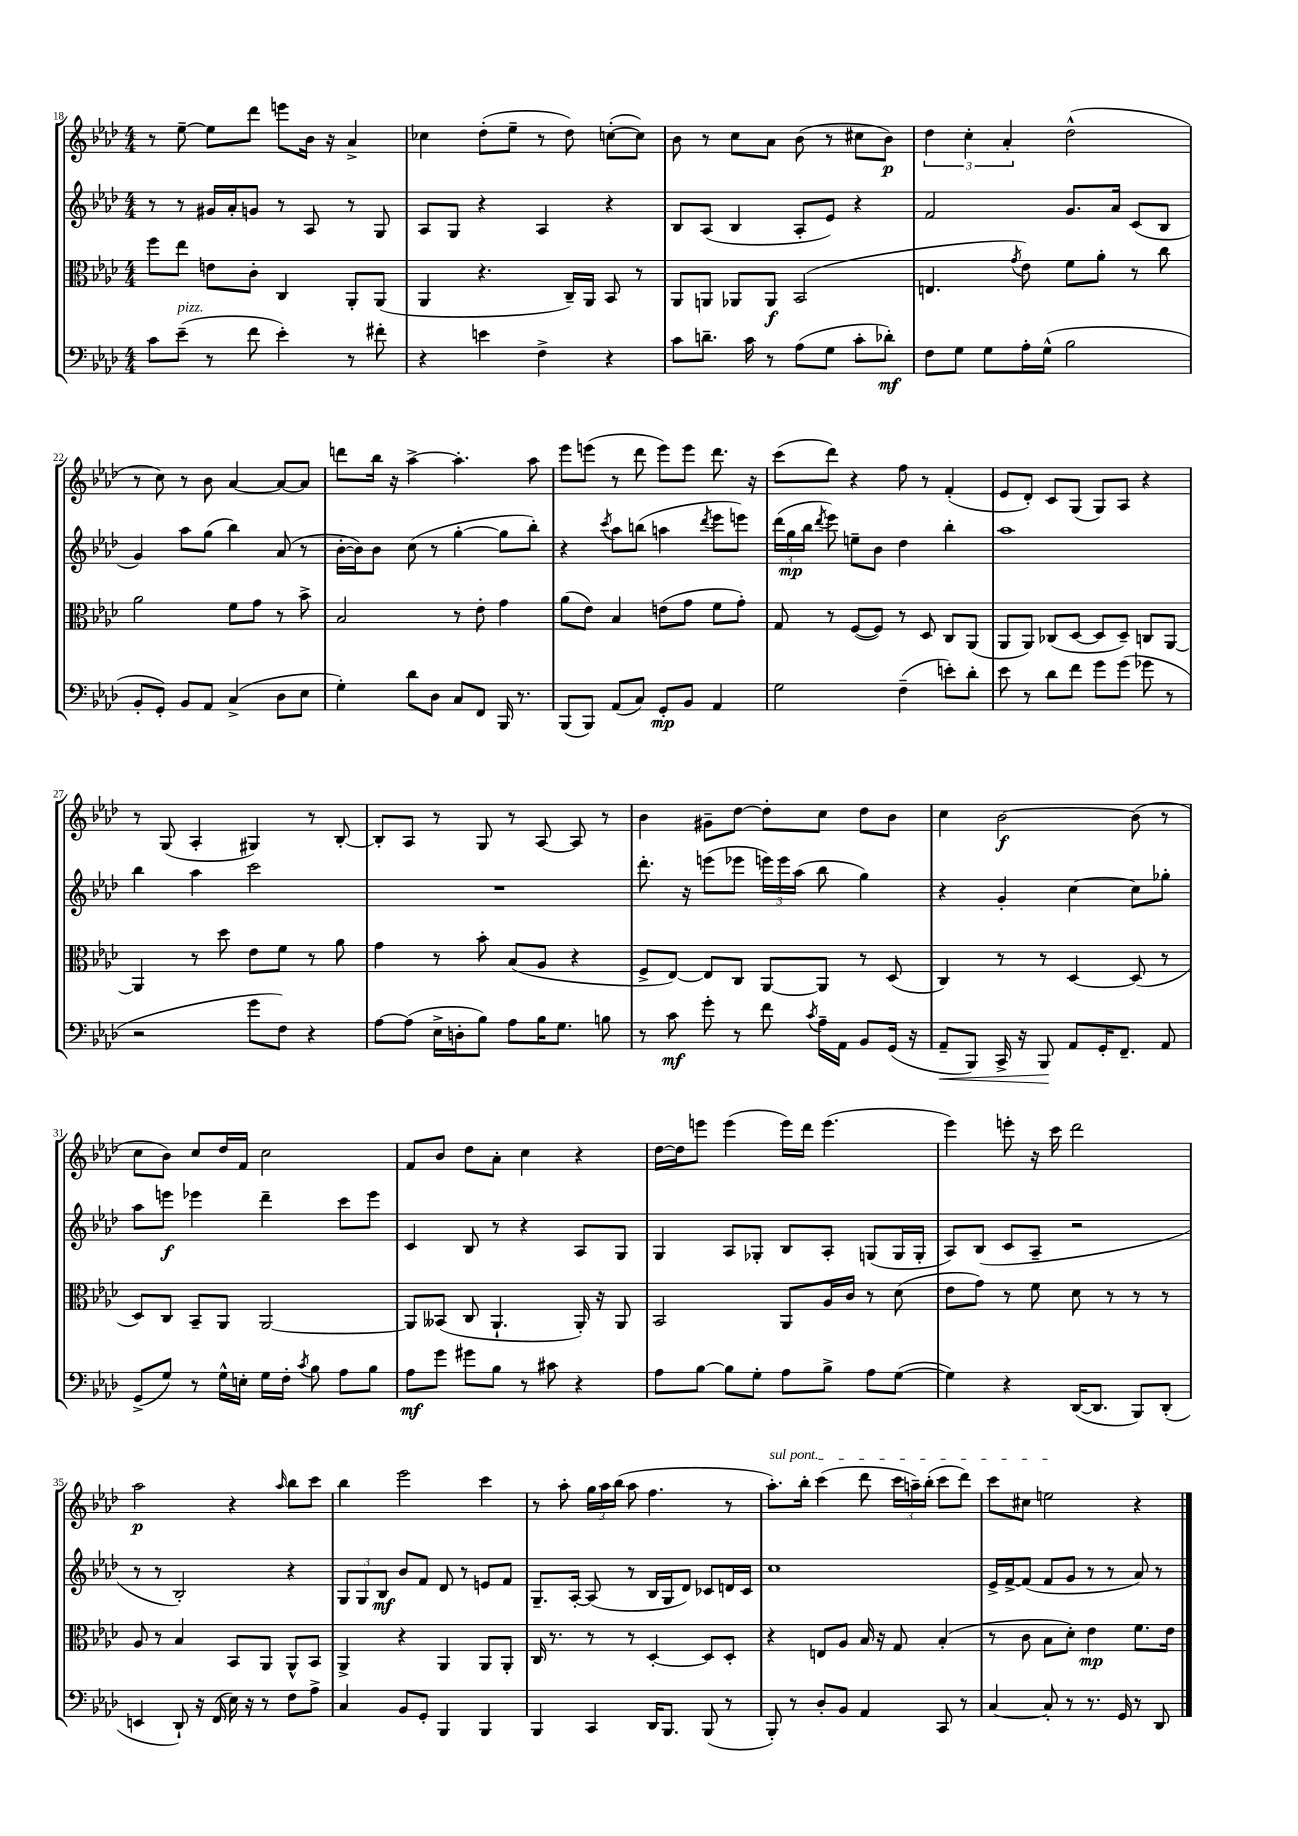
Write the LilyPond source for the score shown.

<<
\new StaffGroup <<
\new Staff = "s0" {
    \clef treble \key aes \major \numericTimeSignature \time 4/4
    \autoBeamOff r8 ees''8~-- ees''8[ des'''8] e'''8[ bes'16] r16 aes'4-> |
    ces''4 des''8[-.( ees''8]-- r8 des''8) c''8[~-.( c''8]) |
    bes'8 r8 c''8[ aes'8] bes'8( r8 cis''8[ bes'8]\p) |
    \tuplet 3/2 { des''4 c''4-. aes'4-. } des''2-^( |
    r8 c''8) r8 bes'8 aes'4~ aes'8[~ aes'8] |
    d'''8[ bes''16] r16 aes''4~-> aes''4.-. aes''8 |
    ees'''8[ e'''8]( r8 des'''8 e'''8[) e'''8] des'''8. r16 |
    c'''8[( des'''8]) r4 f''8 r8 f'4-.( |
    ees'8[ des'8]-.) c'8[ g8]( g8[) aes8] r4 |
    r8 g8( aes4-. gis4) r8 bes8~-. |
    bes8[-. aes8] r8 g8 r8 aes8~ aes8 r8 |
    bes'4 gis'8[-- des''8]~ des''8[-. c''8] des''8[ bes'8] |
    c''4 bes'2~\f bes'8( r8 |
    c''8[ bes'8]) c''8[ des''16 f'16] c''2 |
    f'8[ bes'8] des''8[ aes'8]-. c''4 r4 |
    des''16[~ des''16 e'''8] e'''4( e'''16[) des'''16] e'''4.( |
    ees'''4) e'''8-. r16 c'''16 des'''2 |
    aes''2\p r4 \grace { aes''16 } bes''8[ c'''8] |
    bes''4 ees'''2 c'''4 |
    r8 aes''8-. \tuplet 3/2 { g''16[ aes''16 bes''16]( } aes''8 f''4. r8 |
    \once \override TextSpanner.bound-details.left.text = \markup { \italic "sul pont." } aes''8.[-.\startTextSpan) bes''16]-. c'''4( des'''8 \tuplet 3/2 { c'''16[ a''16--) bes''16]-.( } c'''8[ des'''8]) |
    c'''8[ cis''8] e''2\stopTextSpan r4 \bar "|." |
}
\new Staff = "s1" {
    \clef treble \key aes \major \numericTimeSignature \time 4/4
    \autoBeamOff r8 r8 gis'16[ aes'16-. g'8] r8 aes8 r8 g8 |
    aes8[ g8] r4 aes4 r4 |
    bes8[ aes8]( bes4 aes8[-. ees'8]) r4 |
    f'2 g'8.[ aes'16] c'8[( bes8] |
    g'4) aes''8[ g''8]( bes''4) aes'8( r8 |
    bes'16[~-. bes'16) bes'8] c''8( r8 g''4~-. g''8[ bes''8]-.) |
    r4 \acciaccatura { c'''8 } aes''8[ b''8]( a''4 \acciaccatura { des'''8 } ees'''8[ e'''8]) |
    \tuplet 3/2 { des'''16[( g''16\mp bes''16] } \acciaccatura { des'''8 } ees'''8) e''8[-- bes'8] des''4 bes''4-. |
    aes''1 |
    bes''4 aes''4 c'''2 |
    R1 |
    des'''8.-. r16 e'''8[( ees'''8] \tuplet 3/2 { e'''16[) e'''16 aes''16]( } bes''8 g''4) |
    r4 g'4-. c''4~ c''8[ ges''8]-. |
    aes''8[ e'''8]\f ees'''4 des'''4-- c'''8[ ees'''8] |
    c'4 bes8 r8 r4 aes8[ g8] |
    g4 aes8[ ges8]-. bes8[ aes8]-. g8[( g16 g16]-. |
    aes8[) bes8]( c'8[ aes8]-- r2 |
    r8 r8 bes2-.) r4 |
    \tuplet 3/2 { g8[ g8 bes8]\mf } bes'8[ f'8] des'8 r8 e'8[ f'8] |
    g8.[-- aes16]~-. aes8( r8 bes16[ g16 des'8]) ces'8[ d'16 ces'16] |
    c''1 |
    ees'16[-> f'16~-> f'8]( f'8[ g'8] r8 r8 aes'8) r8 \bar "|." |
}
\new Staff = "s2" {
    \clef alto \key aes \major \numericTimeSignature \time 4/4
    \autoBeamOff f''8[ ees''8] e'8[ c'8]-. c4 aes,8[-. aes,8]( |
    aes,4 r4. c16[--) aes,16] bes,8 r8 |
    aes,8[ a,8] aes,8[ aes,8]\f bes,2( |
    e4. \acciaccatura { g'8 } ees'8) f'8[ aes'8]-. r8 c''8 |
    aes'2 f'8[ g'8] r8 bes'8-> |
    bes2 r8 ees'8-. g'4 |
    aes'8[( ees'8]) bes4 e'8[( g'8] f'8[ g'8]-.) |
    g8 r8 f8[~( f8]) r8 des8 c8[ aes,8]( |
    aes,8[ aes,8]) ces8[( des8]~ des8[ des8]--) c8[ aes,8]~ |
    aes,4 r8 des''8 ees'8[ f'8] r8 aes'8 |
    g'4 r8 bes'8-. bes8[( aes8] r4 |
    f8[-> ees8]~) ees8[ c8] aes,8[~ aes,8] r8 des8( |
    c4) r8 r8 des4~ des8( r8 |
    des8[) c8] bes,8[-- aes,8] aes,2~ |
    aes,8[ beses,8]( c8 aes,4.-! aes,16-.) r16 aes,8 |
    bes,2 aes,8[ aes16 c'16] r8 des'8( |
    ees'8[ g'8]) r8 f'8 des'8 r8 r8 r8 |
    aes8 r8 bes4 bes,8[ aes,8] aes,8[-^ bes,8] |
    aes,4-> r4 aes,4 aes,8[ aes,8]-. |
    c16 r8. r8 r8 des4~-. des8[ des8]-. |
    r4 e8[ aes8] bes16 r16 g8 bes4-.( |
    r8 c'8 bes8[ des'8]-.) ees'4\mp f'8.[ ees'16] \bar "|." |
}
\new Staff = "s3" {
    \clef bass \key aes \major \numericTimeSignature \time 4/4
    \autoBeamOff c'8[ ees'8]--^\markup { \italic "pizz." }( r8 f'8 ees'4-.) r8 fis'8-. |
    r4 e'4 f4-> r4 |
    c'8[ d'8.]-- c'16 r8 aes8[( g8] c'8[-. des'8]-.\mf) |
    f8[ g8] g8[ aes16-. g16]-^( bes2 |
    bes,8[-. g,8]-.) bes,8[ aes,8] c4->( des8[ ees8] |
    g4-.) des'8[ des8] c8[ f,8] bes,,16 r8. |
    bes,,8[( bes,,8]) aes,8[( c8]) g,8[-.\mp bes,8] aes,4 |
    g2 f4--( e'8[-.) des'8]-. |
    ees'8 r8 des'8[ f'8] g'8[ g'8]( ges'8 r8 |
    r2 g'8[ f8]) r4 |
    aes8[~ aes8]( ees16[-> d16-. bes8]) aes8[ bes16 g8.] b8 |
    r8 c'8\mf g'8-. r8 f'8 \acciaccatura { c'8 } aes16[-- aes,16] bes,8[ g,16]( r16 |
    aes,8[--\< bes,,8]) c,16-> r16 bes,,8\! aes,8[ g,16-. f,8.]-- aes,8 |
    g,8[->( g8]) r8 g16[-^ e16]-. g16[ f16]-. \acciaccatura { c'8 } bes8 aes8[ bes8] |
    aes8[\mf g'8] gis'8[ bes8] r8 cis'8 r4 |
    aes8[ bes8]~ bes8[ g8]-. aes8[ bes8]-> aes8[ g8]~( |
    g4) r4 des,16[~( des,8.] bes,,8[) des,8]-.( |
    e,4 des,8-!) r16 f,16( ees16) r16 r8 f8[ aes8]-> |
    c4 bes,8[ g,8]-. bes,,4 bes,,4 |
    bes,,4 c,4 des,16[ bes,,8.] bes,,8( r8 |
    bes,,8-.) r8 des8[-. bes,8] aes,4 c,8 r8 |
    c4~ c8-. r8 r8. g,16 r8 des,8 \bar "|." |
}
>>
>>
\layout { \context { \Score currentBarNumber = #18 } }
